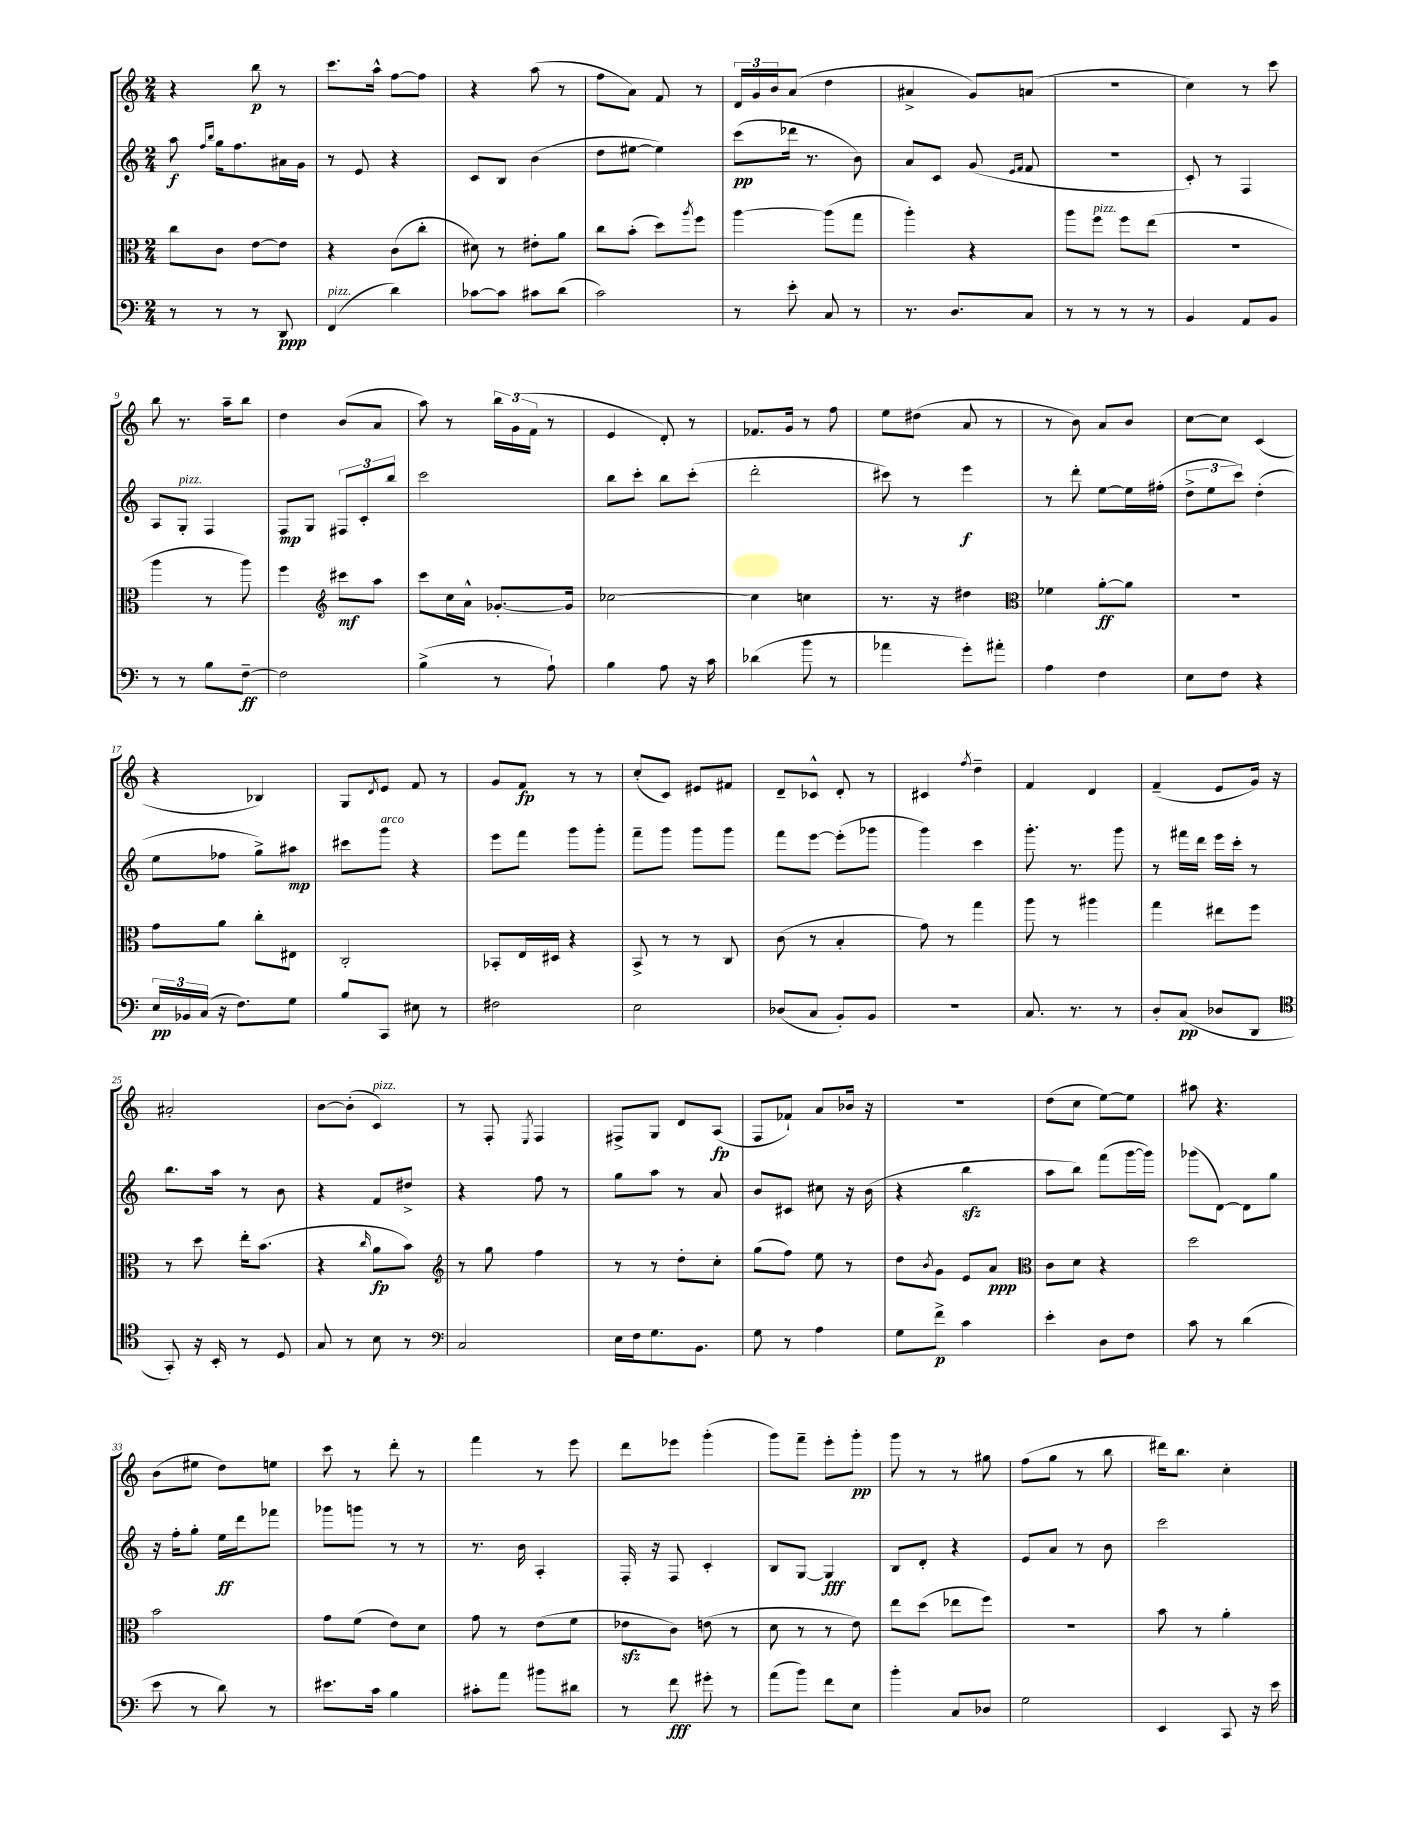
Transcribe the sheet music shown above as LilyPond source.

<<
\new StaffGroup <<
\new Staff = "s0" {
    \clef treble \key c \major \numericTimeSignature \time 2/4
    r4 b''8\p r8 |
    c'''8. a''16-^ f''8~ f''8 |
    r4 a''8( r8 |
    f''8 a'8) f'8 r8 |
    \tuplet 3/2 { d'16 g'16 b'16 } a'8( d''4 |
    ais'4-> g'8) a'8( |
    r2 |
    c''4) r8 c'''8 |
    b''8 r8. a''16-- b''8 |
    d''4 b'8( a'8 |
    a''8) r8 \tuplet 3/2 { b''16 g'16( f'16 } r8 |
    e'4 d'8-.) r8 |
    fes'8. g'16 r8 f''8 |
    e''8 dis''8( a'8 r8 |
    r8 b'8) a'8 b'8 |
    c''8~ c''8 c'4( |
    r4 bes4) |
    g8 \acciaccatura { d'8 } e'8 f'8 r8 |
    g'8 f'8\fp r8 r8 |
    c''8-.( c'8) eis'8 fis'8 |
    d'8-- ces'8-^ d'8-. r8 |
    cis'4 \acciaccatura { f''8 } d''4-- |
    f'4 d'4 |
    f'4--( e'8 g'16) r16 |
    ais'2-. |
    b'8~ b'8-.( c'4^\markup { \italic "pizz." }) |
    r8 f8-. \acciaccatura { e8 } f4 |
    fis8-> g8 d'8 a8\fp( |
    f8 fes'8-!) a'8 bes'16 r16 |
    r2 |
    d''8( c''8 e''8~) e''8 |
    ais''8 r4. |
    b'8( eis''8 d''8) e''8 |
    c'''8 r8 d'''8-. r8 |
    f'''4 r8 e'''8 |
    d'''8 ees'''8 g'''4-.( |
    g'''8) f'''8-- e'''8-. g'''8-.\pp |
    g'''8 r8 r8 gis''8 |
    f''8( g''8 r8 b''8 |
    dis'''16) b''8. c''4-. \bar "|." |
}
\new Staff = "s1" {
    \clef treble \key c \major \numericTimeSignature \time 2/4
    a''8\f \grace { f''16 b''16 } g''16 f''8. ais'16 g'16 |
    r8 e'8 r4 |
    c'8 b8 b'4( |
    d''8 eis''8~ eis''4) |
    c'''8\pp( des'''16 r8. b'8) |
    a'8 c'8 g'8( \grace { e'16 f'16 } f'8 |
    R2 |
    c'8-.) r8 f4 |
    a8 g8-.^\markup { \italic "pizz." } f4 |
    f8\mp g8 \tuplet 3/2 { fis8 c'8-. b''8 } |
    c'''2 |
    b''8 c'''8-. b''8 c'''8-.( |
    d'''2-. |
    cis'''8) r8 e'''4\f |
    r8 d'''8-. e''8~ e''16 fis''16-.( |
    \tuplet 3/2 { d''8-> e''8 c'''8) } d''4-.( |
    e''8 fes''8 g''8->) ais''8\mp |
    cis'''8 g'''8^\markup { \italic "arco" } r4 |
    e'''8 f'''8 g'''8 g'''8-. |
    f'''8-- g'''8 g'''8 g'''8 |
    f'''8 e'''8~ e'''8-.( ges'''8 |
    g'''4) c'''4 |
    g'''8.-. r8. g'''8 |
    r8 fis'''16 d'''16 e'''16 c'''16-. r8 |
    b''8. a''16 r8 b'8 |
    r4 f'8 dis''8-> |
    r4 f''8 r8 |
    g''8 a''8 r8 a'8 |
    b'8 cis'8 cis''8 r16 b'16( |
    r4 b''4\sfz |
    a''8 b''8) f'''8( g'''16~ g'''16) |
    ges'''8( d'8~) d'8 g''8 |
    r16 f''16-. g''8-. e''16\ff d'''16 fes'''8 |
    ges'''8 g'''8 r8 r8 |
    r8. b'16 a4-. |
    f16-. r16 f8 c'4-. |
    b8 g8~ g4\fff |
    b8 d'8-. r4 |
    e'8 a'8 r8 b'8 |
    c'''2 \bar "|." |
}
\new Staff = "s2" {
    \clef alto \key c \major \numericTimeSignature \time 2/4
    c''8 c'8 e'8~ e'8 |
    r4 c'8( c''8-. |
    dis'8) r8 eis'8-. a'8 |
    c''8 b'8-.( d''8) \acciaccatura { a''8 } f''8 |
    a''4~ a''8( g''8 |
    a''4-.) r4 |
    a''8 f''8^\markup { \italic "pizz." } f''8 e''8( |
    r2 |
    a''4 r8 a''8) |
    f''4 \clef treble cis'''8\mf a''8 |
    c'''8 c''16 a'16-^ ges'8.~-. ges'16 |
    ces''2~ |
    ces''4 c''4 |
    r8. r16 dis''4 |
    \clef alto fes'4 a'8~-.\ff a'8 |
    r2 |
    g'8 a'8 c''8-. eis8 |
    c2-. |
    bes,8-. e16 dis16 r4 |
    b,8-> r8 r8 c8 |
    c'8( r8 b4-. |
    g'8) r8 g''4 |
    a''8 r8 ais''4 |
    g''4 eis''8 f''8 |
    r8 d''8 e''16-. b'8.( |
    r4 \grace { c''16 } a'8\fp b'8) |
    \clef treble r8 g''8 f''4 |
    r8 r8 d''8-. c''8-. |
    g''8( f''8) e''8 r8 |
    d''8 \acciaccatura { b'8 } g'8 e'8 a'8\ppp |
    \clef alto c'8 d'8 r4 |
    d''2 |
    b'2 |
    g'8 f'8( e'8) d'8 |
    g'8 r8 e'8( f'8 |
    ees'8\sfz c'8) e'8( r8 |
    d'8 r8 r8 e'8) |
    e''8 d''8( ees''8 f''8) |
    R2 |
    b'8 r8 a'4-. \bar "|." |
}
\new Staff = "s3" {
    \clef bass \key c \major \numericTimeSignature \time 2/4
    r8 r8 r8 d,8\ppp |
    f,4^\markup { \italic "pizz." }( d'4) |
    ces'8~ ces'8 cis'8 d'8( |
    c'2) |
    r8 e'8-. c8 r8 |
    r8. d8. c8 |
    r8 r8 r8 r8 |
    b,4 a,8 b,8 |
    r8 r8 b8 f8~--\ff |
    f2 |
    b4->( r8 a8-!) |
    b4 a8 r16 c'16 |
    des'4( b'8 r8 |
    aes'4 g'8-.) ais'8-. |
    a4 f4 |
    e8 f8 r4 |
    \tuplet 3/2 { e16\pp bes,16 c16( } r16 f8.) g8 |
    b8 c,8 eis8 r8 |
    fis2 |
    e2 |
    des8( c8 b,8-.) b,8 |
    R2 |
    c8. r8. r8 |
    d8-. c8\pp( des8 d,8 |
    \clef tenor g,8-.) r16 b,16-. r8 d8 |
    g8 r8 b8 r8 |
    \clef bass c2 |
    e16 f16 g8. b,8. |
    g8 r8 a4 |
    g8 f'8->\p c'4 |
    e'4-. d8 f8 |
    c'8 r8 d'4( |
    e'8 r8 d'8) r8 |
    eis'8. c'16 b4 |
    cis'8-. a'8 bis'8 dis'8 |
    r8 f'8\fff gis'8-. r8 |
    a'8( b'8) f'8 e8 |
    b'4-. c8 des8 |
    g2 |
    e,4 c,8 r16 e'16 \bar "|." |
}
>>
>>
